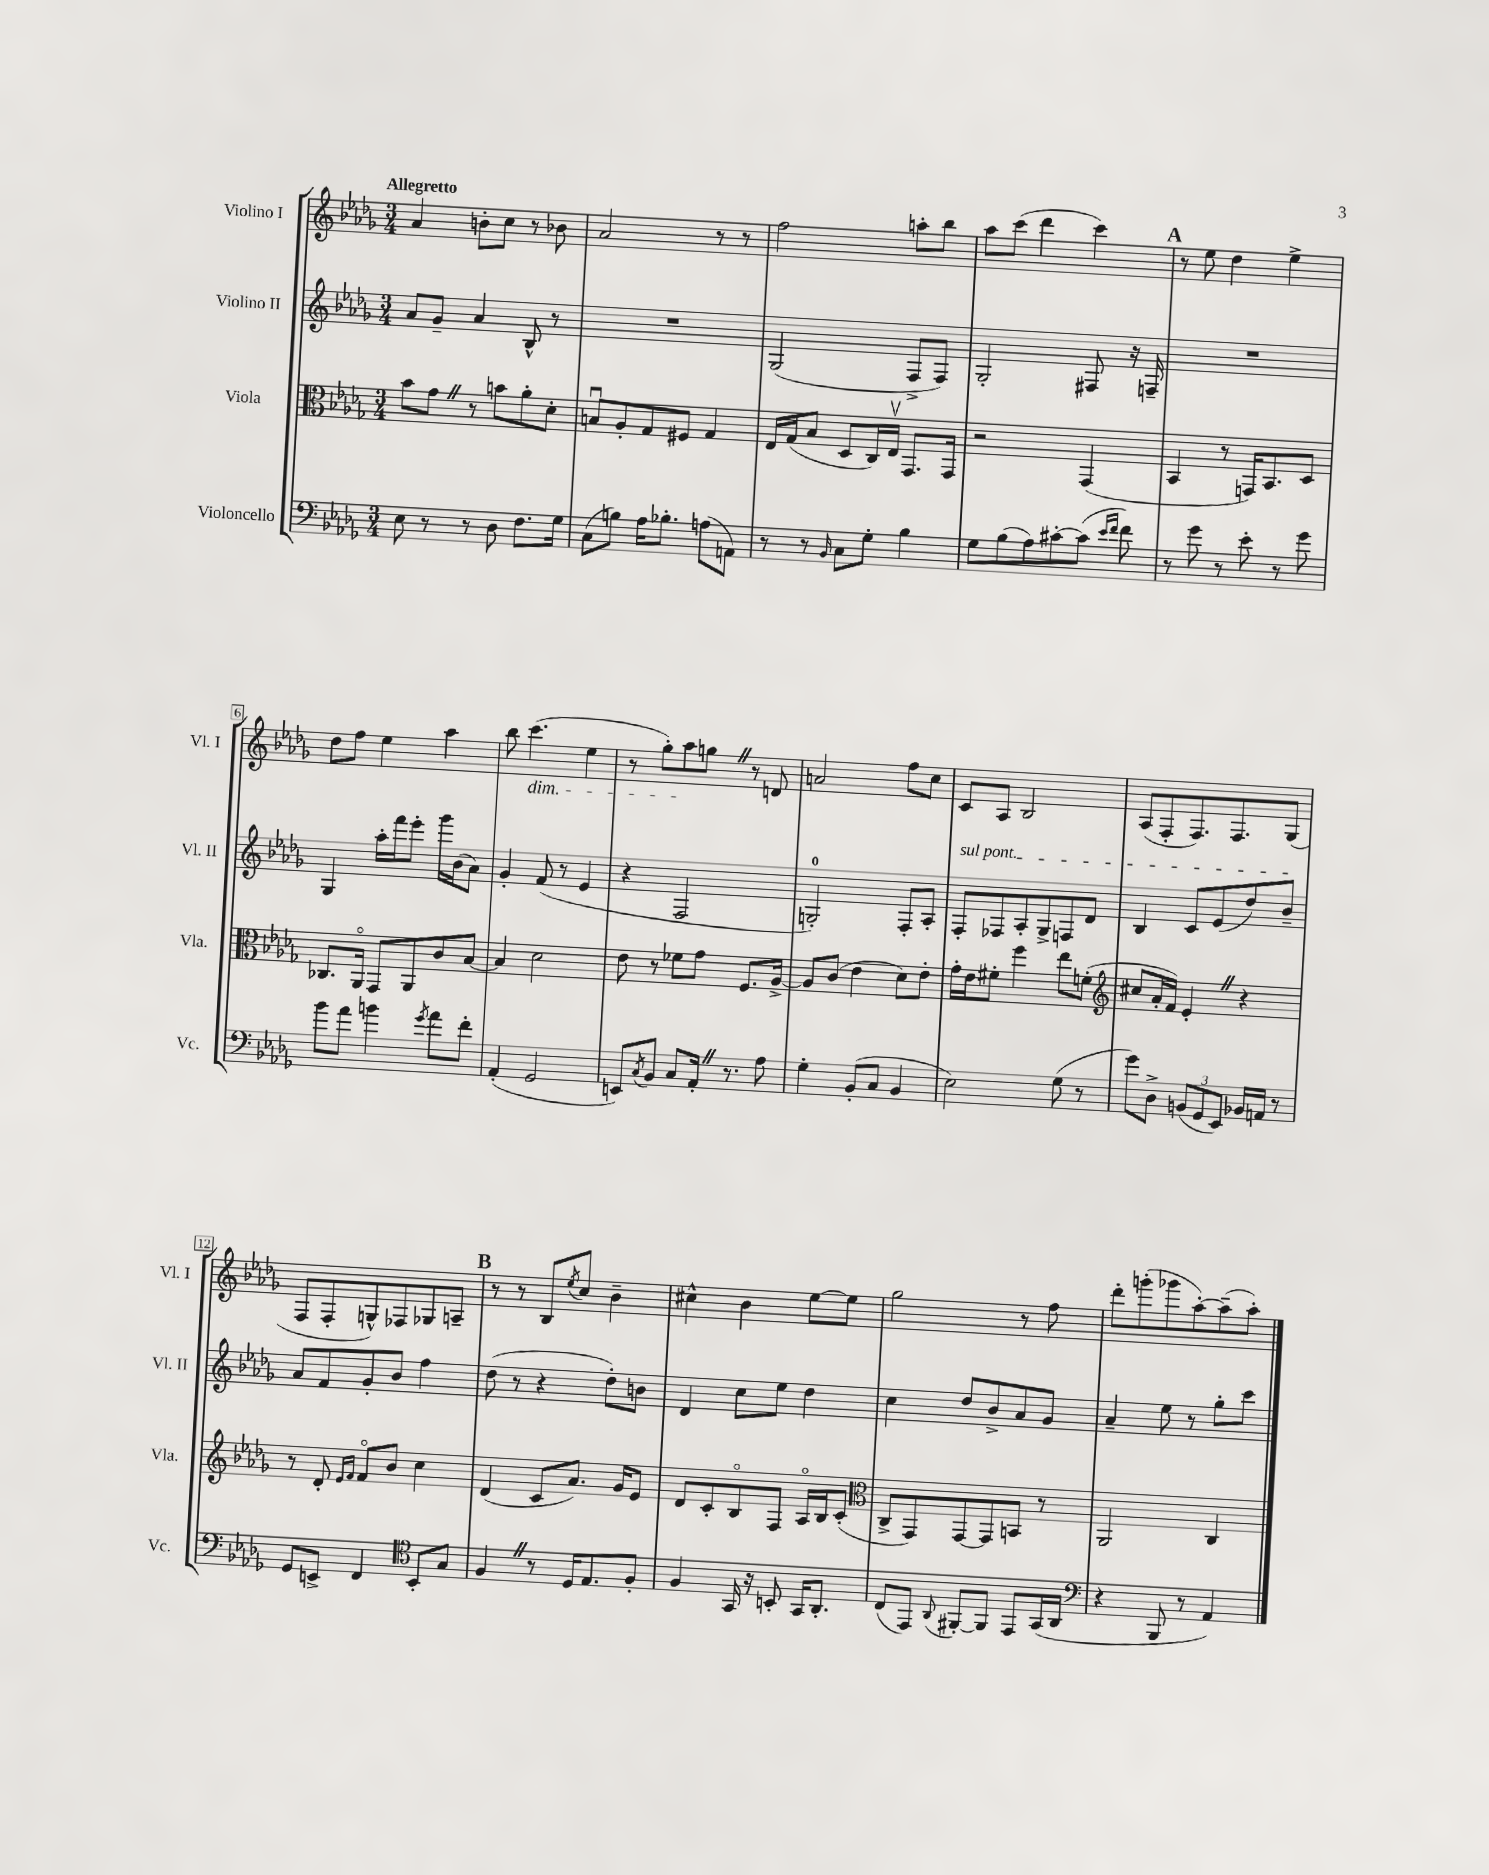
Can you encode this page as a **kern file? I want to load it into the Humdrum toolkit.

**kern	**kern	**kern	**kern
*part4	*part3	*part2	*part1
*staff4	*staff3	*staff2	*staff1
*I"Violoncello	*I"Viola	*I"Violino II	*I"Violino I
*I'Vc.	*I'Vla.	*I'Vl. II	*I'Vl. I
*clefF4	*clefC3	*clefG2	*clefG2
*k[b-e-a-d-g-]	*k[b-e-a-d-g-]	*k[b-e-a-d-g-]	*k[b-e-a-d-g-]
*M3/4	*M3/4	*M3/4	*M3/4
=1	=1	=1	=1
!	!	!	!LO:TX:a:B:t=Allegretto
8E-\	8b-\L	8a-/L	4a-/
8r	8g-Z\J	8g-~/J	.
8r	8r	4a-/	8bn'\L
8D-\	8bn\L	.	8cc\J
8.F\L	8a-'\	8B-^^/	8r
.	8d-'\J	8r	8b-X\
16G-\Jk	.	.	.
=2	=2	=2	=2
(8C\L	8Bnu/L	2.r	2a-/
8Bn\J)	8A-'/	.	.
16A-\KL	8G-/	.	.
8.B-X'\J	.	.	.
.	8F#X/J	.	.
(8An\L	4G-/	.	8r
8AAn\J)	.	.	8r
=3	=3	=3	=3
8r	16E-/LL	(2G-/	2ff\
.	(16G-/J	.	.
8r	8B-/J	.	.
16qqBB-/	.	.	.
8C\L	8D-/L	.	.
8G-'\J	16C/L)	.	.
.	16E-v/JJ	.	.
4B-\	8.GG-/L	8F^/L	8aan'\L
.	.	8F/J)	8bb-\J
.	16GG-/Jk	.	.
=4	=4	=4	=4
8G-\L	2r	2G-'/	8aa-\L
(8B-\	.	.	(8ccc\J
8A-\)	.	.	4ddd-\
[8c#X'\	.	.	.
(8c#\J]	(4GG-/	8F#X/	4ccc\)
16qqe-/LL	.	.	.
16qqf/JJ	.	.	.
8f\)	.	16r	.
.	.	16Fn~/	.
!!LO:REH:place=s1:t=A
=5	=5	=5	=5
8r	4BB-/	2.r	8r
8g-\	.	.	8ee-\
8r	8r	.	4dd-\
8e-'\	16GGn/KL)	.	.
.	8.BB-/	.	.
8r	.	.	4ee-^\
8g-\	8D-/J	.	.
!!LO:LB:g=z
=6	=6	=6	=6
8b-\L	8.C-X/L	4G-/	8dd-\L
8a-\J	.	.	8ff\J
.	16AA-/Jk	.	.
4bn\	8GG-/L	16aa-'\LL	4ee-\
.	.	16fff\J	.
.	8AA-/	8eee-'\J	.
8qg-/	.	.	.
8a-\L	8c/	16ggg-\LL	4aa-\
.	.	(16b-\J	.
8f'\J	[8B-/J	8a-\J)	.
=7	=7	=7	=7
(4AA-'/	4B-/]	4g-'/	8bb-\
!	!	!	!LO:TX:b:i:t=dim.
.	.	.	(4.ccc\
2GG-/	2d-\	(8f/	.
.	.	8r	.
.	.	4e-/	4ee-\
=8	=8	=8	=8
8EEn/L)	8e-\	4r	8r
8qC/	.	.	.
8BB-/J	8r	.	8gg-'\L)
8C/L	8f-X\L	2F/	8aa-\
16AA-'Z/Jk	8g-\J	.	8ggnZ\J
8.r	.	.	.
.	8.F/L	.	8r
8A-\	.	.	8dn/
.	[16A-^/Jk	.	.
=9	=9	=9	=9
4G-'\	8A-/L]	2Gn'/)	2an/
.	(8c/J	.	.
(8BB-'/L	4e-\	.	.
8C/J	.	.	.
4BB-/	8d-\L)	8F'/L	8ff\L
.	8e-'\J	8A-'/J	8cc\J
=10	=10	=10	=10
!	!	!LO:TX:a:i:t=sul pont.	!
2E-\)	16g-'\LL	8F'/L	8c/L
.	16e-\J	.	.
.	8f#X'\J	8F-X/	8A-/J
.	4ff\	8A-'/	2B-/
.	.	8G-^/	.
(8G-\	8ee-\L	8Fn/	.
8r	(8fn'\J	8d-/J	.
=11	=11	=11	=11
*	*clefG2	*	*
8g-\L)	8cc#X/L	4B-/	(8A-/L
8D-^\J	16a-'/L	.	8F'/
.	16f/JJ)	.	.
(12BBn/L	4e-'Z/	8c/L	8.F/)
12GG-/	.	.	.
.	.	(8e-/	.
12EE-/J)	.	.	.
.	.	.	8.F/
16BB-X/LL	4r	8dd-/)	.
16AAn/JJ	.	.	.
8r	.	8b-~/J	(8G-/J
!!LO:LB:g=z
=12	=12	=12	=12
8GG-/L	8r	8a-/L	8F/L
8EEn^/J	8d-'/	8f/	8F'/
.	16qqe-/LL	.	.
.	16qqf/JJ	.	.
4FF/	8f/L	8g-'/	8Gn^^/)
.	8b-/J	8b-/J	8F-X/
*clefC4	*	*	*
8BB-'/L	4cc\	4ff\	8G-X/
8G-/J	.	.	8An~/J
!!LO:REH:place=s1:t=B
=13	=13	=13	=13
4FZ/	(4d-/	(8dd-\	8r
.	.	8r	8r
8r	8c/L	4r	8B-/L
.	.	.	8qee-/
16D-/KL	8.a-/J)	.	8cc/J
8.E-/	.	.	.
.	.	8dd-'\L)	4b-~\
.	16g-/KL	.	.
8F'/J	8e-/J	8bn\J	.
=14	=14	=14	=14
4F/	8d-/L	4d-/	4cc#X^^\
.	8c'/	.	.
16GG-/	8B-/	8cc\L	4b-\
16r	.	.	.
8BBn'/	8F/J	8ee-\J	.
16GG-/KL	16A-/LL	4dd-\	[8ee-\L
8.AA-'/J	16B-/J	.	.
.	(8c'/J	.	8ee-\J]
=15	=15	=15	=15
*	*clefC3	*	*
(8C/L	8C^/L	4cc\	2gg-\
8EE-/J)	8GG-/)	.	.
8qqAA-/	.	.	.
[8FF#X'/L	[8GG-/	8dd-/L	.
8FF#/J]	8GG-/]	8b-^/	.
8EE-/L	8BBn/J	8a-/	8r
(16GG-/L	8r	8g-/J	8ff\
16AA-/JJ	.	.	.
=16	=16	=16	=16
*clefF4	*	*	*
4r	2AA-/	4a-~/	8ddd-'\L
.	.	.	(8gggn'\
8BBB-/	.	8ee-\	8ggg-X\
8r	.	8r	[8aa-'\)
4AA-/)	4C/	8gg-'\L	(8aa-~\]
.	.	8ccc\J	8aa-'\J)
==	==	==	==
*-	*-	*-	*-
